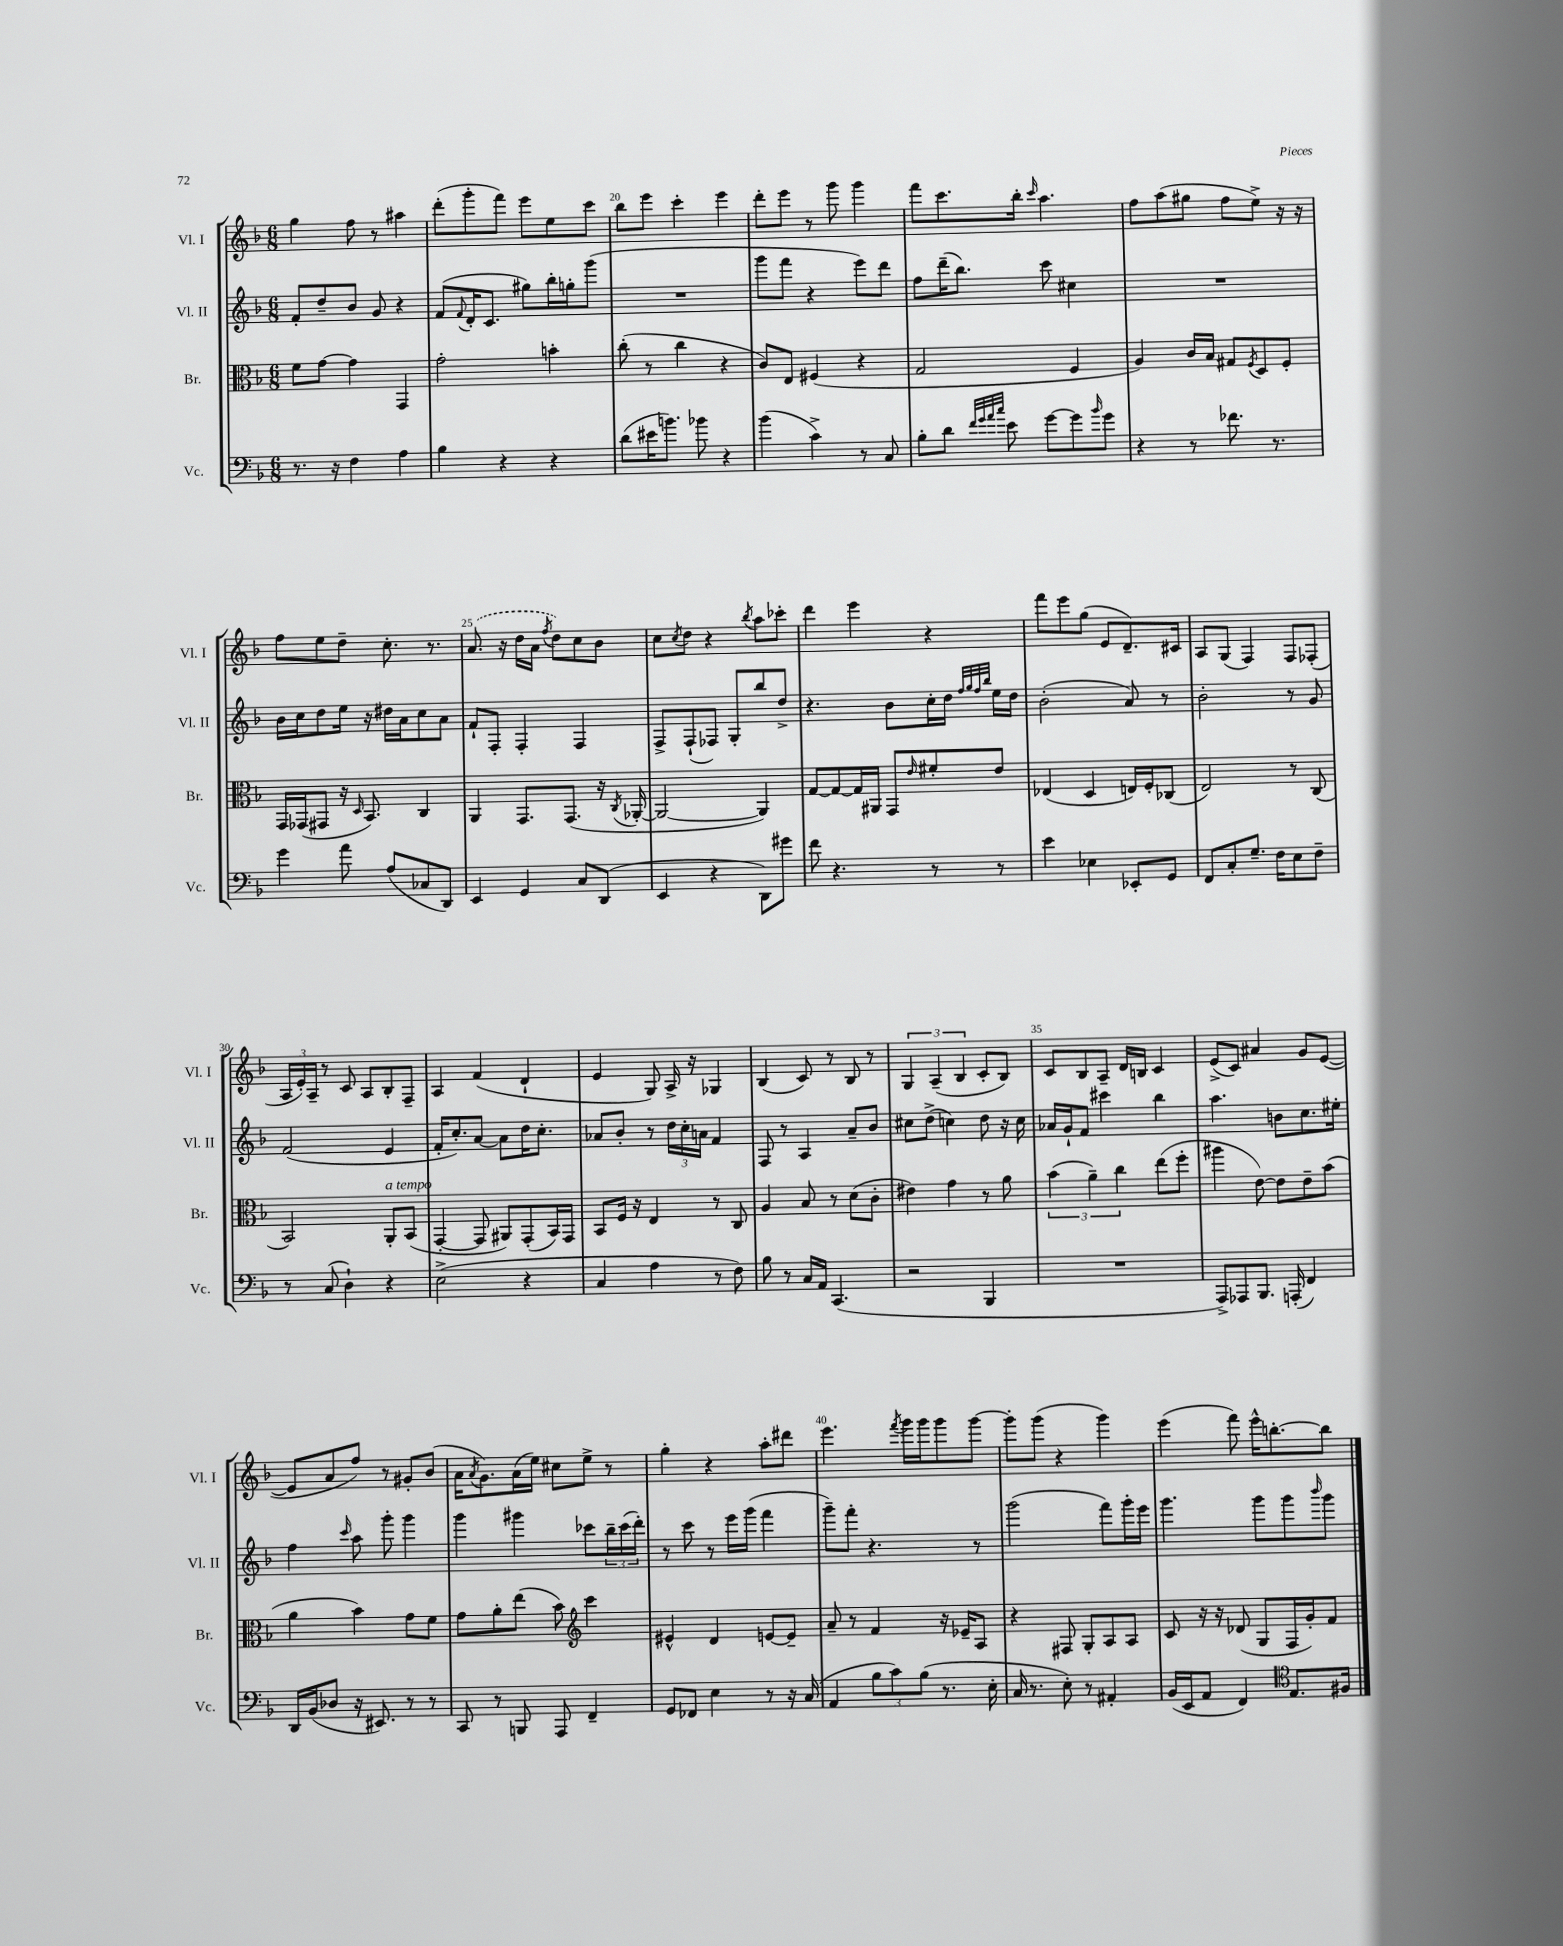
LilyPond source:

<<
\new StaffGroup <<
\new Staff = "s0" \with { instrumentName = "Vl. I" shortInstrumentName = "Vl. I" } {
    \clef treble \key f \major \numericTimeSignature \time 6/8
    g''4 f''8 r8 ais''4 |
    d'''8-.( g'''8-. f'''8) e'''8 e''8 c'''8 |
    bes''8 e'''8 c'''4-. e'''4 |
    d'''8-. e'''8 r8 g'''8 g'''4 |
    f'''8 c'''8. bes''16-. \grace { c'''16 } a''4. |
    f''8 a''8( gis''8 f''8 e''8->) r16 r16 |
    f''8 e''8 d''8-- c''8.-. r8. |
    \once \slurDashed a'8.( r16 d''16 a'16 \acciaccatura { f''8 } d''8) c''8 bes'8 |
    c''8 \acciaccatura { c''8 } d''8 r4 \acciaccatura { bes''8 } a''8 ces'''8-. |
    d'''4 e'''4 r4 |
    f'''8 e'''8 g''8( e'8 d'8.--) cis'16 |
    a8 g8( f4) f8 fes8-.( |
    \tuplet 3/2 { a16 e'16-.) a16-- } r8 c'8 a8 bes8-. f8-- |
    a4 f'4( d'4-! |
    e'4 g8) a16-> r16 ges4 |
    bes4( c'8) r8 bes8 r8 |
    \tuplet 3/2 { g4 a4--( bes4 } c'8-. bes8) |
    c'8 bes8 a8-- d'16 b16 c'4 |
    e'8->( c'8) ais'4 g'8 e'8~( |
    e'8 a'8 f''8) r8 gis'8-. bes'8( |
    a'16 \acciaccatura { a'8 } g'8.) a'16( e''16) cis''8 e''8-> r8 |
    g''4-. r4 a''8-. dis'''8 |
    e'''4. \acciaccatura { f'''8 } g'''16 g'''16 g'''8 g'''8~ |
    g'''8-. g'''8( r4 g'''4) |
    e'''4( f'''8) e'''16-^ b''8.~-. b''8 \bar "|." |
}
\new Staff = "s1" \with { instrumentName = "Vl. II" shortInstrumentName = "Vl. II" } {
    \clef treble \key f \major \numericTimeSignature \time 6/8
    f'8-. d''8-- bes'8 g'8 r4 |
    f'8( \appoggiatura { f'8 } d'16-. c'8. gis''8) bes''16-. g''16-. g'''8( |
    R2. |
    g'''8 f'''8 r4 e'''8) d'''8 |
    f''8 d'''16--( bes''8.) c'''8 cis''4 |
    R2. |
    bes'16 c''16 d''8 e''16 r16 dis''16 a'16 c''8 a'8 |
    f'8-! f8-. f4-. f4 |
    f8-> f8-!( fes8) g8-. bes''8 d''8-> |
    r4. bes'8 c''16-. d''16 \grace { f''32 g''32 f''32 bes''32 } e''16 d''16 |
    bes'2-.( a'8) r8 |
    bes'2-. r8 g'8 |
    f'2( e'4 |
    f'16-. c''8.-.) a'8~ a'8 d''16 c''8.-. |
    aes'8 bes'8-. r8 \tuplet 3/2 { d''16 c''16-. a'16 } f'4 |
    f8 r8 a4 a'8-- bes'8 |
    cis''8 d''8->( c''4) d''8 r16 c''16 |
    aes'16 g'16-! f'8 cis'''4 bes''4 |
    a''4. b'8 c''8. eis''16-. |
    f''4 \grace { c'''16 } a''8 g'''8-. g'''4 |
    g'''4 gis'''4 ces'''8 \tuplet 3/2 { bes''16-- ces'''16( d'''16-.) } |
    r8 c'''8 r8 e'''16 g'''16( f'''4 |
    g'''8--) f'''8-. r4. r8 |
    g'''2( f'''8) g'''16-. e'''16 |
    g'''4. g'''8 g'''8 \grace { bes'''16 } g'''8 \bar "|." |
}
\new Staff = "s2" \with { instrumentName = "Br." shortInstrumentName = "Br." } {
    \clef alto \key f \major \numericTimeSignature \time 6/8
    f'8 g'8~ g'4 g,4 |
    g'2-. b'4-. |
    c''8-.( r8 c''4 r4 |
    c'8) e8 fis4( r4 |
    g2 f4 |
    a4) c'16 bes16 gis8 \acciaccatura { f8 } d8 f8-. |
    g,16 ges,16( gis,8 r16 \grace { d16 } bes,8.) c4 |
    a,4 g,8. g,8.( r16 \acciaccatura { c8 } aes,16~-. |
    aes,2~ aes,4) |
    g8~ g8~ g16 ais,16 g,8 \grace { e'16 } fis'8-. e'8 |
    ees4( d4 e16) f16-. ces8( |
    e2) r8 c8( |
    bes,2) a,8-.^\markup { \italic "a tempo" } bes,8( |
    g,4~-. g,8 ais,8) g,8-.( bes,16) g,16 |
    bes,8 f16 r16 e4 r8 c8 |
    a4 bes8 r8 d'8( c'8-. |
    eis'4) g'4 r8 a'8 |
    \tuplet 3/2 { bes'4( a'4--) c''4 } e''8( f''8-. |
    ais''4 e'8~) e'8 e'8-- bes'8( |
    a'4 bes'4) g'8 f'8 |
    g'8 a'8-. e''8( bes'8) \clef treble c'''4 |
    eis'4-^ d'4 e'8~ e'8-- |
    a'8-- r8 f'4 r16 ees'16-- a8 |
    r4 fis8 g8-. a8 a8 |
    c'8 r16 r16 des'8( g8 f16 g'16-.) f'8 \bar "|." |
}
\new Staff = "s3" \with { instrumentName = "Vc." shortInstrumentName = "Vc." } {
    \clef bass \key f \major \numericTimeSignature \time 6/8
    r8. r16 f4 a4 |
    bes4 r4 r4 |
    d'8( eis'16 b'8.) bes'8 r4 |
    bes'4( c'4->) r8 c8 |
    bes8-. d'8 \grace { f'32 g'32 a'32 c''32 } e'8 g'8~ g'8 \grace { bes'16 } g'8 |
    r4 r8 fes'8. r8. |
    g'4 a'8 a8( ces8 d,8) |
    e,4 g,4 c8 d,8( |
    e,4 r4 d,8) gis'8 |
    f'8 r4. r8 r8 |
    e'4 ees4 ees,8-. g,8 |
    f,8 c8-. g8.-- f16 e8 f8-- |
    r8 c8( d4-!) r4 |
    e2->( r4 |
    c4 a4 r8 f8) |
    bes8 r8 c16 a,16 c,4.( |
    r2 bes,,4 |
    R2. |
    a,,8->) aes,,8 bes,,8. a,,16-.( f,4) |
    d,16 bes,16( des8 r16 eis,8.) r8 r8 |
    c,8 r8 b,,8 a,,8 f,4-- |
    g,8 fes,8 e4 r8 r16 c16( |
    a,4 \tuplet 3/2 { bes8 c'8) bes8( } r8. e16-. |
    c16 r8. e8-.) r8 ais,4-. |
    bes,16( e,16 a,8 f,4) \clef tenor e8. fis16 \bar "|." |
}
>>
>>
\layout { \context { \Score currentBarNumber = #18 \override BarNumber.break-visibility = ##(#f #t #t) barNumberVisibility = #(every-nth-bar-number-visible 5) } }
